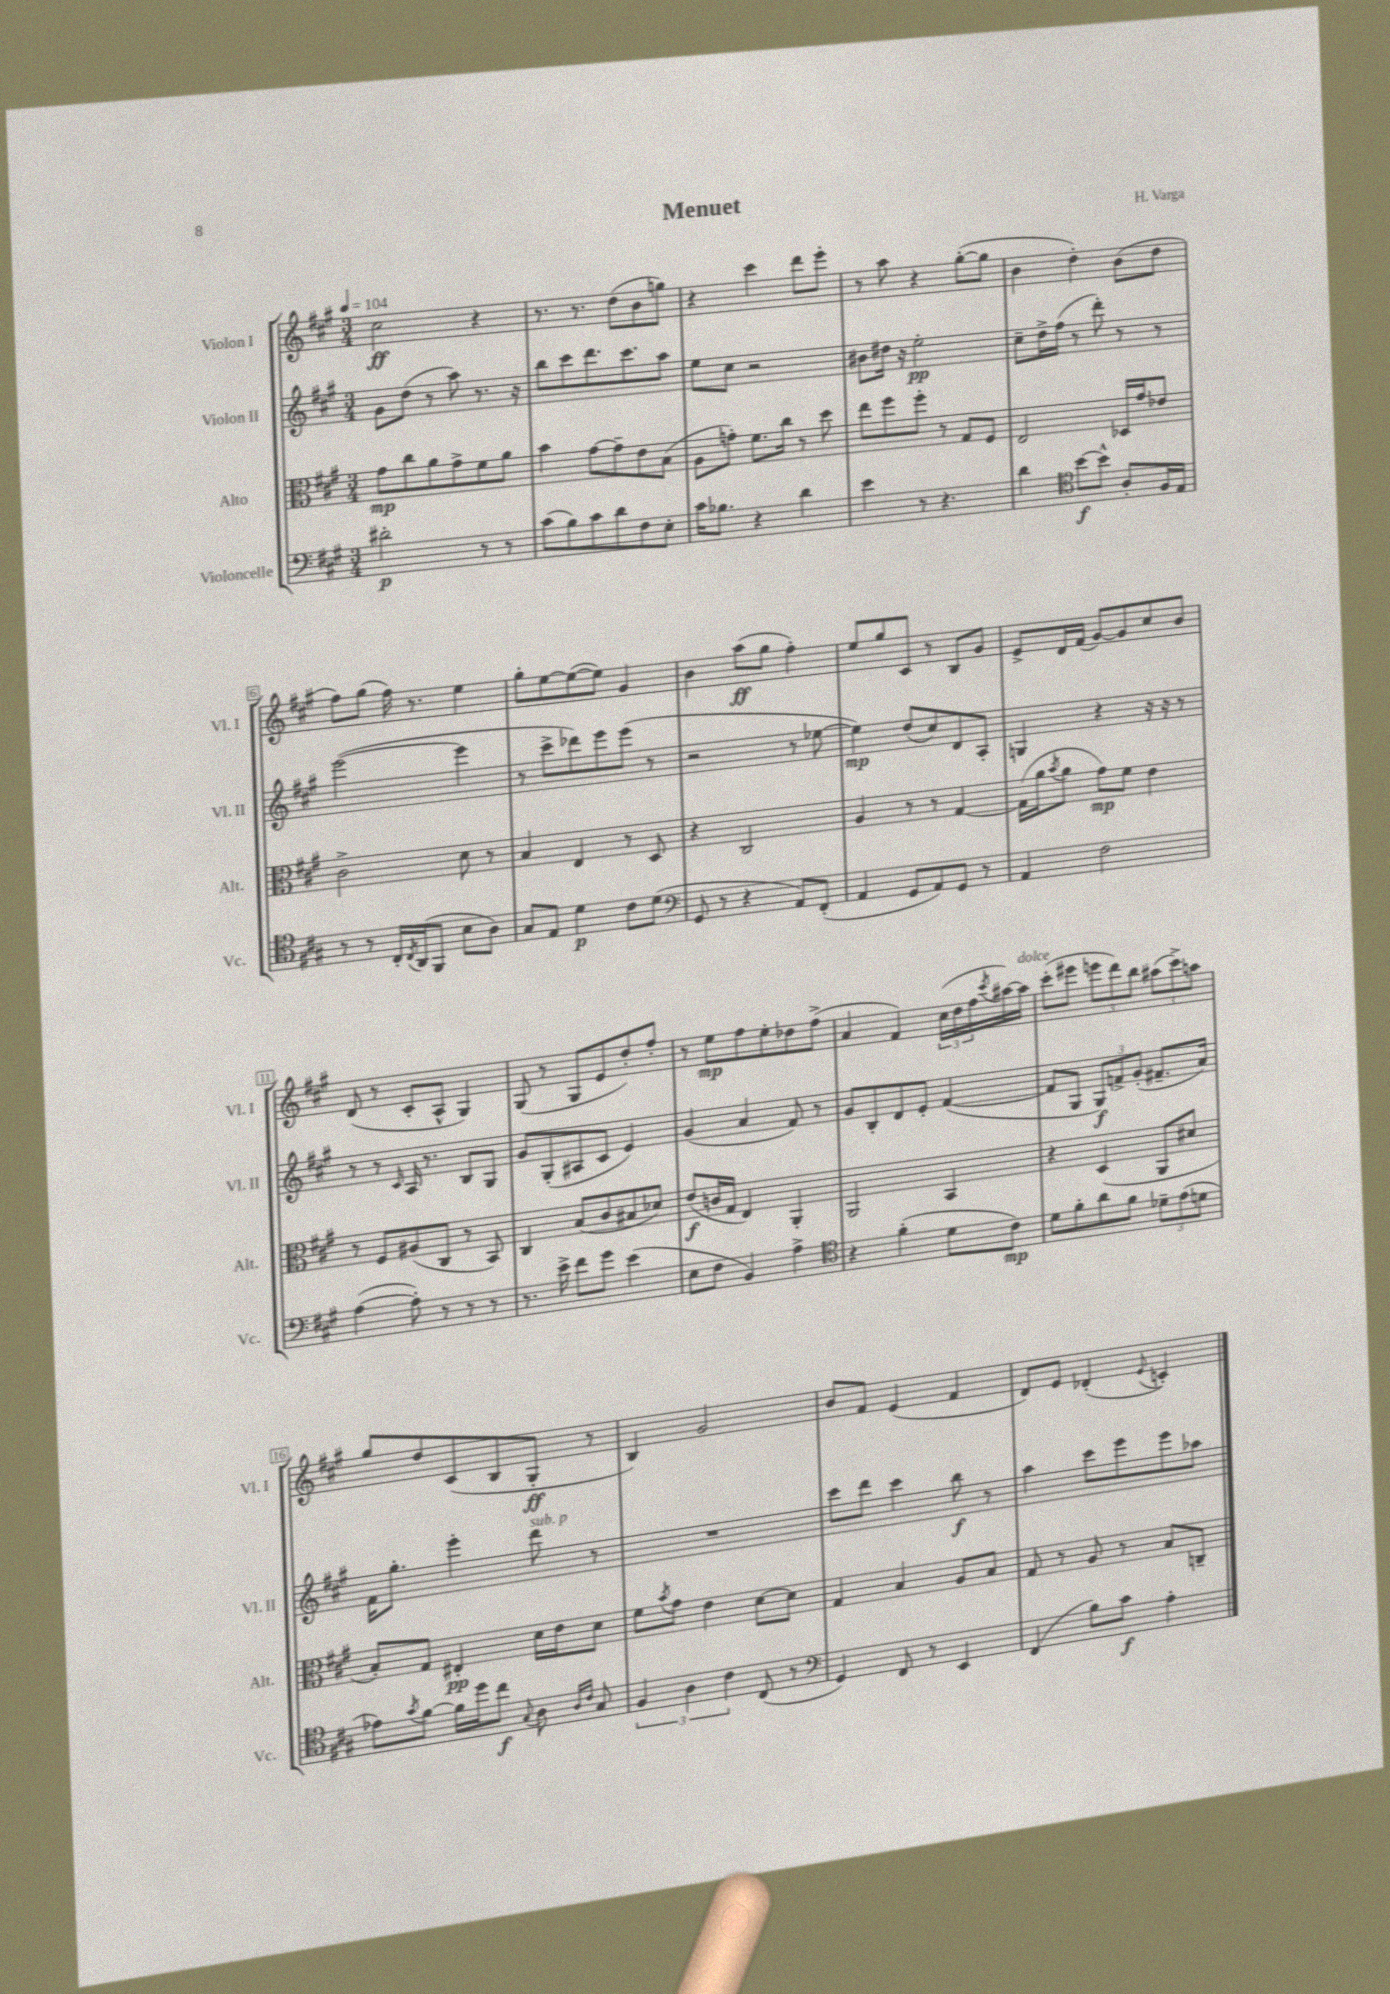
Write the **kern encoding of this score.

**kern	**dynam	**kern	**dynam	**kern	**dynam	**kern	**dynam
*part4	*part4	*part3	*part3	*part2	*part2	*part1	*part1
*staff4	*staff4	*staff3	*staff3	*staff2	*staff2	*staff1	*staff1
*I"Violoncelle	*	*I"Alto	*	*I"Violon II	*	*I"Violon I	*
*I'Vc.	*	*I'Alt.	*	*I'Vl. II	*	*I'Vl. I	*
*clefF4	*	*clefC3	*	*clefG2	*	*clefG2	*
*k[f#c#g#]	*	*k[f#c#g#]	*	*k[f#c#g#]	*	*k[f#c#g#]	*
*M3/4	*	*M3/4	*	*M3/4	*	*M3/4	*
*MM104	*	*MM104	*	*MM104	*	*MM104	*
=1	=1	=1	=1	=1	=1	=1	=1
2d#X'\	p	8g#\L	mp	8g#\L	.	2cc#\	ff
.	.	8cc#\	.	(8dd\J	.	.	.
.	.	8a\	.	8r	.	.	.
.	.	8g#^\	.	8aa\)	.	.	.
8r	.	8f#\	.	8.r	.	4r	.
8r	.	8a\J	.	.	.	.	.
.	.	.	.	16r	.	.	.
=2	=2	=2	=2	=2	=2	=2	=2
(8c#\L	.	4b\	.	8bb\L	.	8.r	.
8B\)	.	.	.	8ccc#\	.	.	.
.	.	.	.	.	.	8.r	.
8c#\	.	[8g#\L	.	8.ddd\	.	.	.
8d\	.	8g#~\]	.	.	.	(8dd\L	.
.	.	.	.	8.ccc#\	.	.	.
8F#\	.	8e\	.	.	.	8b\	.
8E'\J	.	(8B\J	.	8aa\J	.	8ggn\J)	.
=3	=3	=3	=3	=3	=3	=3	=3
16c#\KL	.	8A\L	.	8ee\L	.	4r	.
8.B-X\J	.	.	.	.	.	.	.
.	.	8gn'\J)	.	8cc#\J	.	.	.
4r	.	8.f#\L	.	2r	.	4ccc#\	.
.	.	16cc#\Jk	.	.	.	.	.
4d\	.	8r	.	.	.	8ddd\L	.
.	.	8dd\	.	.	.	8eee'\J	.
=4	=4	=4	=4	=4	=4	=4	=4
4e\	.	8ee\L	.	8b#X\L	.	8r	.
.	.	8ff#\	.	16dd#X\Jk	.	8aa\	.
.	.	.	.	16r	.	.	.
8r	.	8ff#'\J	.	2ee'\	pp	4r	.
4.r	.	8r	.	.	.	.	.
.	.	8G#/L	.	.	.	([8gg#'\L	.
.	.	8F#/J	.	.	.	8gg#\J]	.
=5	=5	=5	=5	=5	=5	=5	=5
4d\	.	2E/	.	8cc#~\L	.	4b\	.
.	.	.	.	16dd^\L	.	.	.
.	.	.	.	(16ff#\JJ	.	.	.
*clefC4	*	*	*	*	*	*	*
[8b\L	f	.	.	8r	.	4dd'\)	.
8b^^\J]	.	.	.	8ddd'\)	.	.	.
8A'/L	.	16D-X/LL	.	8r	.	(8b\L	.
.	.	16g#/J	.	.	.	.	.
16F#/L	.	8e-X/J	.	8r	.	8dd\J	.
16E/JJ	.	.	.	.	.	.	.
!!LO:LB:g=z
=6	=6	=6	=6	=6	=6	=6	=6
8r	.	2c#^\	.	([2eee\	.	8ff#\L)	.
8r	.	.	.	.	.	(8gg#\J	.
16C#'/LL	.	.	.	.	.	16ff#\)	.
8qC#/	.	.	.	.	.	.	.
(16AA/J	.	.	.	.	.	8.r	.
8FF#/J	.	.	.	.	.	.	.
8B\L	.	8d\	.	4eee\]	.	4ee\	.
8A\J)	.	8r	.	.	.	.	.
=7	=7	=7	=7	=7	=7	=7	=7
8G#/L	.	4B/	.	8r	.	8gg#'\L	.
8E/J	.	.	.	8ccc#^\L	.	[8ee\	.
4d\	p	4E/	.	8ddd-X\)	.	(8ee\_	.
.	.	.	.	8eee\	.	8ee\J])	.
8c#\L	.	8r	.	(8eee\J	.	4g#/	.
(8d\J	.	8D/	.	8r	.	.	.
=8	=8	=8	=8	=8	=8	=8	=8
*clefF4	*	*	*	*	*	*	*
8GG#/	.	4r	.	2r	.	4b\	.
8r	.	.	.	.	.	.	.
4r	.	2C#/	.	.	.	(8aa\L	ff
.	.	.	.	.	.	8gg#\J	.
8AA/L)	.	.	.	8r	.	4ff#'\)	.
(8FF#'/J	.	.	.	[8ee-X\	.	.	.
=9	=9	=9	=9	=9	=9	=9	=9
4AA/	.	4A/	.	4ee-\])	mp	8ee/L	.
.	.	.	.	.	.	8gg#/	.
8GG#/L	.	8r	.	(8dd/L	.	8c#/J	.
8AA/)	.	8r	.	8cc#/)	.	8r	.
8GG#/J	.	[4G#/	.	8d/	.	8B/L	.
8r	.	.	.	8A'/J	.	8g#/J	.
=10	=10	=10	=10	=10	=10	=10	=10
4AA/	.	(16G#\LL]	.	4Gn/	.	8e^/L	.
.	.	16a\J	.	.	.	.	.
.	.	8qb/	.	.	.	.	.
.	.	8a\J	.	.	.	16d/L	.
.	.	.	.	.	.	(16f#/JJ	.
2F#\	.	8g#\L)	mp	4r	.	[8g#/L)	.
.	.	8f#\J	.	.	.	8g#/]	.
.	.	4e\	.	16r	.	8cc#/	.
.	.	.	.	16r	.	.	.
.	.	.	.	8r	.	8b/J	.
!!LO:LB:g=z
=11	=11	=11	=11	=11	=11	=11	=11
([4A\	.	8r	.	8r	.	(8d/	.
.	.	8F#/L	.	8r	.	8r	.
.	.	.	.	16qqc#/	.	.	.
8A'\])	.	(8A#X/	.	16A/	.	8c#'/L	.
.	.	.	.	8.r	.	.	.
8r	.	8C#/J	.	.	.	8A^^/J	.
8r	.	8r	.	8B/L	.	4G#/)	.
8r	.	8BB/)	.	8G#/J	.	.	.
=12	=12	=12	=12	=12	=12	=12	=12
8.r	.	4C#/	.	8g#/L	.	(8G#/	.
.	.	.	.	(8G#'/	.	8r	.
16e^\	.	.	.	.	.	.	.
8f#\L	.	(8B/L	.	8A#X/	.	8G#/L	.
8g#\J	.	8c#/	.	8c#/J	.	8e/	.
(4e\	.	8B#X/	.	4e/)	.	8dd'/)	.
.	.	8d-X/J)	.	.	.	8ff#'/J	.
=13	=13	=13	=13	=13	=13	=13	=13
8E\L	.	(8e/L	f	(4g#/	.	8r	.
8F#\J	.	16cn/L	.	.	.	8ee\L	mp
.	.	16G#/JJ	.	.	.	.	.
4BB/)	.	4E/)	.	4a/	.	8ff#\	.
.	.	.	.	.	.	8ee'\	.
4A^\	.	4AA'/	.	8f#/)	.	8dd-X\	.
.	.	.	.	8r	.	(8ff#^\J	.
=14	=14	=14	=14	=14	=14	=14	=14
*clefC4	*	*	*	*	*	*	*
4r	.	2AA/	.	8g#/L	.	4a/	.
.	.	.	.	8B'/	.	.	.
(4f#'\	.	.	.	8d/	.	4f#/)	.
.	.	.	.	8e'/J	.	.	.
8d\L	.	4BB/	.	([4f#/	.	(24cc#\LL	.
.	.	.	.	.	.	24dd\	.
.	.	.	.	.	.	24ff#\	.
.	.	.	.	.	.	8qccc#/	.
8c#\J)	mp	.	.	.	.	[16aa#X\)	.
!	!	!	!	!	!	!LO:TX:a:i:t=dolce	!
.	.	.	.	.	.	16aa#\JJ]	.
=15	=15	=15	=15	=15	=15	=15	=15
8d\L	.	4r	.	8f#/L]	.	(8ccc#'\L	.
8f#'\	.	.	.	8G#/J	.	8eee#X\J	.
8a\	.	(4D/	.	12G#/L)	f	12eeen\L	.
.	.	.	.	12fn^/	.	12ddd\)	.
8f#\J	.	.	.	.	.	.	.
.	.	.	.	(12g#'/J	.	12bb\J	.
12d-X~\L	.	8AA/L	.	8.f#X~/L	.	(12aa#X\L	.
(12e\	.	.	.	.	.	12ccc#^\)	.
.	.	8d#X/J	.	.	.	.	.
12dn\J	.	.	.	.	.	12aan\J	.
.	.	.	.	16a/Jk)	.	.	.
!!LO:LB:g=z
=16	=16	=16	=16	=16	=16	=16	=16
8e-X\L)	.	8B'/L)	.	16f#\KL	.	8gg#/L	.
.	.	.	.	8.gg#'\J	.	.	.
8qg#/	.	.	.	.	.	.	.
[8f#\J	.	8G#/J	.	.	.	8dd/	.
16f#\LL]	.	4E#X'/	pp	4eee'\	.	(8c#/	.
16dd\J	.	.	.	.	.	.	.
8cc#\J	f	.	.	.	.	8B/	.
8qqG#/	.	.	.	.	.	.	.
!	!	!	!	!LO:TX:a:i:t=sub. p	!	!	!
8A\	.	16d\LL	.	8ddd\	.	8G#'/J	ff
.	.	16e\J	.	.	.	.	.
16qqA/LL	.	.	.	.	.	.	.
16qqc#/JJ	.	.	.	.	.	.	.
8G#/	.	8d\J	.	8r	.	8r	.
=17	=17	=17	=17	=17	=17	=17	=17
6F#/	.	8f#\L	.	2.r	.	4B/)	.
.	.	8qb/	.	.	.	.	.
.	.	8g#\J	.	.	.	.	.
6A\	.	.	.	.	.	.	.
.	.	4e\	.	.	.	2g#/	.
6c#\	.	.	.	.	.	.	.
(8C#/	.	[8d\L	.	.	.	.	.
8r	.	8d\J]	.	.	.	.	.
=18	=18	=18	=18	=18	=18	=18	=18
*clefF4	*	*	*	*	*	*	*
4GG#/)	.	4G#/	.	8ccc#\L	.	8b/L	.
.	.	.	.	8ddd\J	.	8f#/J	.
8FF#/	.	4B/	.	4ccc#\	.	(4e/	.
8r	.	.	.	.	.	.	.
4EE/	.	8A/L	.	8bb\	f	4f#/	.
.	.	8B/J	.	8r	.	.	.
=19	=19	=19	=19	=19	=19	=19	=19
(4FF#/	.	8G#/	.	4aa\	.	8d/L)	.
.	.	8r	.	.	.	8e/J	.
8B\L)	.	8A/	.	8ccc#\L	.	(4d-X'/	.
8c#\J	f	8r	.	8eee\	.	.	.
.	.	.	.	.	.	8qqe/	.
4A'\	.	8B/L	.	8eee\	.	4cn'/)	.
.	.	8Cn~/J	.	8aa-X\J	.	.	.
==	==	==	==	==	==	==	==
*-	*-	*-	*-	*-	*-	*-	*-
